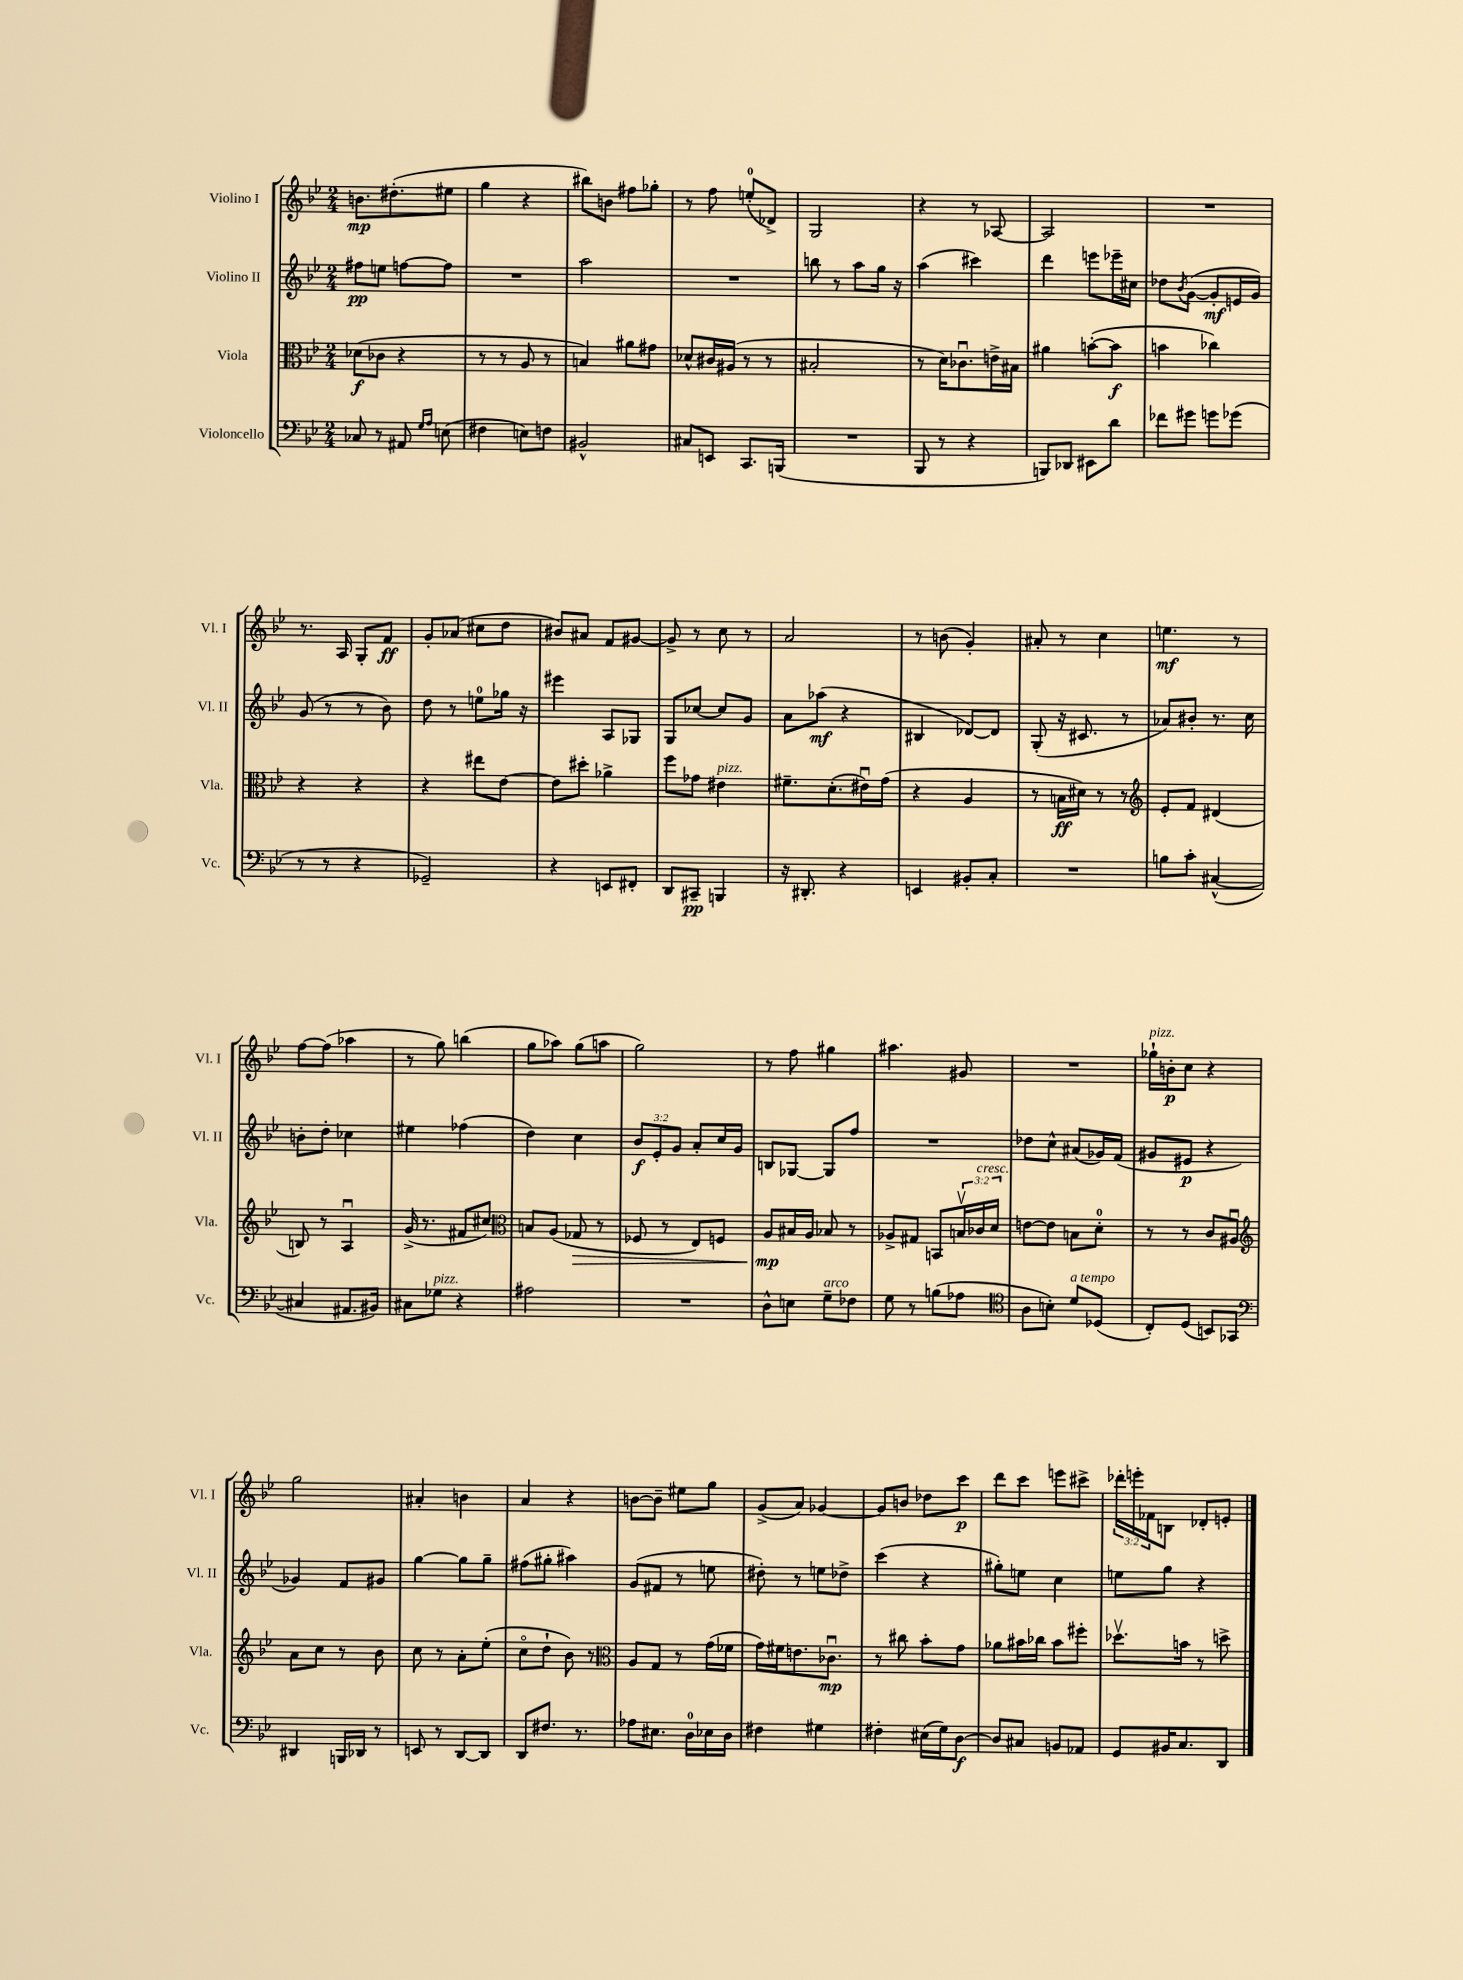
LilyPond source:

<<
\new StaffGroup <<
\new Staff = "s0" \with { instrumentName = "Violino I" shortInstrumentName = "Vl. I" } {
    \clef treble \key bes \major \numericTimeSignature \time 2/4 \override Staff.TupletNumber.text = #tuplet-number::calc-fraction-text
    b'8.\mp dis''8.-.( eis''8 |
    g''4 r4 |
    bis''8) b'8 fis''8 ges''8-. |
    r8 f''8 e''8-0-.( des'8->) |
    g2 |
    r4 r8 aes8~ |
    aes2 |
    R2 |
    r8. a16 g8-. f'8\ff |
    g'8-. aes'8( cis''8 d''8 |
    bis'8) ais'8 f'8 gis'8~ |
    gis'8-> r8 c''8 r8 |
    a'2 |
    r8 b'8( g'4-.) |
    ais'8-. r8 c''4 |
    e''4.\mf r8 |
    f''8~ f''8( aes''4 |
    r8 g''8) b''4( |
    g''8 aes''8) g''8( a''8 |
    g''2) |
    r8 f''8 gis''4 |
    ais''4. gis'8 |
    R2 |
    ges''16-!^\markup { \italic "pizz." } b'16-.\p c''8 r4 |
    g''2 |
    ais'4-. b'4 |
    a'4 r4 |
    b'8~ b'8-- eis''8 g''8 |
    g'8->( a'8) ges'4~ |
    ges'8 b'8 des''8 c'''8\p |
    d'''8 c'''8 e'''8 cis'''8-> |
    \tuplet 3/2 { des'''16-. e'''16-. fes'16 } b8 des'8-. e'8-. \bar "|." |
}
\new Staff = "s1" \with { instrumentName = "Violino II" shortInstrumentName = "Vl. II" } {
    \clef treble \key bes \major \numericTimeSignature \time 2/4 \override Staff.TupletNumber.text = #tuplet-number::calc-fraction-text
    fis''8\pp e''8 f''8~ f''8 |
    R2 |
    a''2 |
    R2 |
    b''8 r8 a''8 g''16 r16 |
    a''4( cis'''4) |
    d'''4 e'''8 ees'''16-- cis''16 |
    des''8 \acciaccatura { bes'8 } g'8~( g'8-.\mf e'16 g'16) |
    g'8( r8 r8 bes'8) |
    d''8 r8 e''8-0 ges''16 r16 |
    eis'''4 a8 ges8 |
    g8 ces''8~ ces''8 g'8 |
    a'8 aes''8\mf( r4 |
    bis4 des'8~) des'8 |
    g8-.( r16 cis'8. r8 |
    aes'8) bis'8-. r8. c''16 |
    b'8-. d''8-. ces''4 |
    eis''4 fes''4( |
    d''4) c''4 |
    \tuplet 3/2 { bes'8\f ees'8-. g'8 } a'8-. c''16 g'16 |
    b8 ges8~ ges8 f''8 |
    R2 |
    des''8 c''8-^ ais'8( ges'16) f'16( |
    gis'8 eis'8\p r4 |
    ges'4) f'8 gis'8 |
    g''4~ g''8 g''8-- |
    fis''8( gis''8-. ais''4) |
    g'8( fis'8 r8 e''8 |
    dis''8-.) r8 e''8 des''8-> |
    c'''4( r4 |
    gis''8-.) e''8 c''4 |
    e''8 g''8 r4 \bar "|." |
}
\new Staff = "s2" \with { instrumentName = "Viola" shortInstrumentName = "Vla." } {
    \clef alto \key bes \major \numericTimeSignature \time 2/4 \override Staff.TupletNumber.text = #tuplet-number::calc-fraction-text
    des'8\f( ces'8 r4 |
    r8 r8 a8 r8 |
    b4) ais'8 gis'8 |
    des'8-^ cis'16 ais16( r8 r8 |
    bis2-. |
    r8 d'16) ces'8.\downbow e'16-> bis16 |
    ais'4 b'8~-.( b'8\f |
    b'4 ces''4) |
    r4 r4 |
    r4 eis''8 ees'8~ |
    ees'8 dis''8-. aes'4-> |
    f''8 ges'8 eis'4^\markup { \italic "pizz." } |
    fis'8.-- d'8.-.( eis'16\downbow) g'16( |
    r4 a4 |
    r8 b16\ff dis'16) r8 r8 |
    \clef treble ees'8-. f'8 dis'4( |
    b8) r8 a4\downbow |
    g'16->( r8. fis'8 cis''8) |
    \clef alto b8 a8( ges8\> r8 |
    fes8 r8 ees8) f8 |
    a8\mp\! bis16 a16 bes8 r8 |
    aes8-> gis8 b,8 \tuplet 3/2 { b16\upbow ces'16^\markup { \italic "cresc." } d'16 } |
    e'8~ e'8 b8 d'8-0-. |
    r8 r8 c'8 ais8\downbow |
    \clef treble a'8 c''8 r8 bes'8 |
    c''8 r8 a'8-. ees''8-.( |
    c''8\flageolet d''8-! bes'8) r8 |
    \clef alto a8 g8 r8 g'16( fes'16 |
    g'16) fis'16 e'8. ces'8.\downbow\mp |
    r8 cis''8 bes'8-. g'8 |
    aes'8 bis'16 ces''16 bis'8 fis''8-. |
    des''8.\upbow b'16 r8 d''8-> \bar "|." |
}
\new Staff = "s3" \with { instrumentName = "Violoncello" shortInstrumentName = "Vc." } {
    \clef bass \key bes \major \numericTimeSignature \time 2/4
    ces8 r8 ais,8 \grace { g16 a16 } e8( |
    fis4 e8) f8 |
    bis,2-^ |
    cis8 e,8 c,8. b,,16( |
    R2 |
    bes,,8 r8 r4 |
    b,,8) des,8 eis,8 d'8 |
    fes'8 gis'8 g'8 ges'8( |
    r8 r8 r4 |
    ges,2--) |
    r4 e,8 fis,8-. |
    d,8 cis,8--\pp b,,4 |
    r16 dis,8.-. r4 |
    e,4 bis,8-. c8-. |
    R2 |
    b8 c'8-. cis4~-^( |
    cis4 ais,8. bis,16) |
    cis8 ges8^\markup { \italic "pizz." } r4 |
    ais2 |
    R2 |
    d8-^ e8 g8--^\markup { \italic "arco" } fes8 |
    g8 r8 b8( aes8 |
    \clef tenor a8 b8-.) d'8^\markup { \italic "a tempo" } des8( |
    c8-.) d8( b,8) ges,8 |
    \clef bass dis,4 b,,16 des,16 r8 |
    e,8 r8 d,8~ d,8 |
    d,8 fis8. r8. |
    aes8 eis8. d16-0 ees16 d16 |
    fis4 gis4 |
    fis4-. eis16( g16) d8~\f |
    d8 cis8 b,8 aes,8 |
    g,8 bis,16 c8. d,8 \bar "|." |
}
>>
>>
\layout { \context { \Score \remove "Bar_number_engraver" } }
